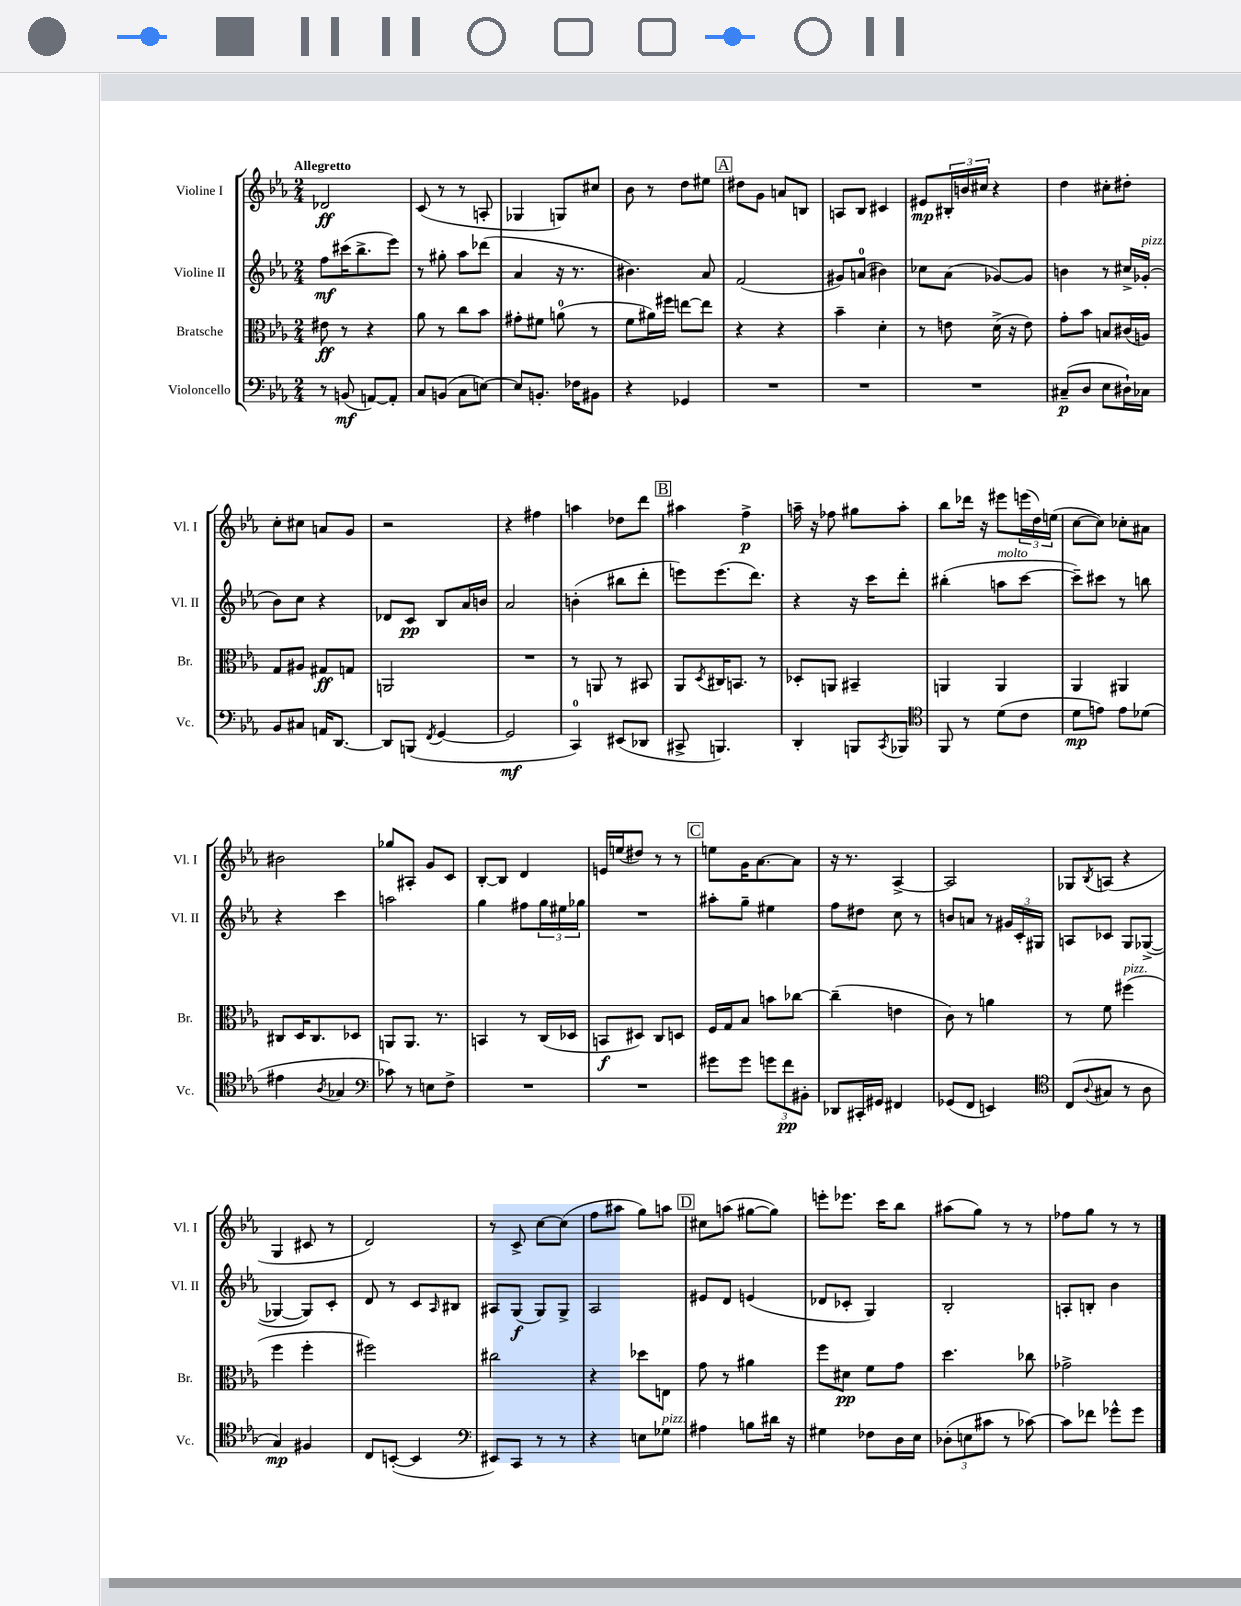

**kern	**dynam	**kern	**dynam	**kern	**dynam	**kern	**dynam
*part4	*part4	*part3	*part3	*part2	*part2	*part1	*part1
*staff4	*staff4	*staff3	*staff3	*staff2	*staff2	*staff1	*staff1
*I"Violoncello	*	*I"Bratsche	*	*I"Violine II	*	*I"Violine I	*
*I'Vc.	*	*I'Br.	*	*I'Vl. II	*	*I'Vl. I	*
*clefF4	*	*clefC3	*	*clefG2	*	*clefG2	*
*k[b-e-a-]	*	*k[b-e-a-]	*	*k[b-e-a-]	*	*k[b-e-a-]	*
*M2/4	*	*M2/4	*	*M2/4	*	*M2/4	*
=1	=1	=1	=1	=1	=1	=1	=1
!	!	!	!	!	!	!LO:TX:a:B:t=Allegretto	!
8r	.	8e#X\	ff	8ff\L	mf	2d-X/	ff
(8BBn/	mf	8r	.	(16ccc#X\K	.	.	.
.	.	.	.	8.bb-^\	.	.	.
[8AAn/L)	.	4r	.	.	.	.	.
8AA'/J]	.	.	.	8eee-\J)	.	.	.
=2	=2	=2	=2	=2	=2	=2	=2
8C/L	.	8a-\	.	8r	.	(8c/	.
(8BBn/J	.	8r	.	8gg#X'\	.	8r	.
8C\L	.	8cc\L	.	8aa-\L	.	8r	.
[8En\J)	.	8b-\J	.	(8ddd-X\J	.	8An'/	.
=3	=3	=3	=3	=3	=3	=3	=3
8E/L]	.	8g#X'\L	.	4a-/	.	4G-X/	.
8.BBn'/J	.	8f#X\J	.	.	.	.	.
.	.	(8an\	.	16r	.	8Gn/L)	.
16F-X\KL	.	.	.	8.r	.	.	.
8BB#X\J	.	8r	.	.	.	8cc#X/J	.
=4	=4	=4	=4	=4	=4	=4	=4
4r	.	8f\L	.	4.b#X\)	.	8b-\	.
.	.	16a#X\L)	.	.	.	8r	.
.	.	16ff#X\JJ	.	.	.	.	.
4GG-X/	.	[8een\L	.	.	.	8dd\L	.
.	.	8ee\J]	.	8a-/	.	8ee#X\J	.
!!LO:REH:place=s1:t=A
=5	=5	=5	=5	=5	=5	=5	=5
2r	.	4r	.	(2f/	.	8dd#X\L	.
.	.	.	.	.	.	8g\J	.
.	.	4r	.	.	.	8an/L	.
.	.	.	.	.	.	8Bn/J	.
=6	=6	=6	=6	=6	=6	=6	=6
2r	.	4b-~\	.	8g#X/L)	.	8An/L	.
.	.	.	.	(8an/J	.	8B-/J	.
.	.	4d'\	.	4b#X\)	.	4c#X/	.
=7	=7	=7	=7	=7	=7	=7	=7
2r	.	8r	.	8cc-X\L	.	8e#X/L	mp
.	.	8en\	.	(8a-\J	.	24B#X'/L	.
.	.	.	.	.	.	24bn/	.
.	.	.	.	.	.	24cc#X/JJ	.
.	.	(16d^\	.	[8g-X/L)	.	4r	.
.	.	16r	.	.	.	.	.
.	.	8e\)	.	8g-/J]	.	.	.
=8	=8	=8	=8	=8	=8	=8	=8
(8C#X~/L	p	8g'\L	.	4bn\	.	4dd\	.
8D/J	.	8b-\J	.	.	.	.	.
8E-\L	.	8Bn/L	.	8r	.	8cc#X'\L	.
16D#X`\L)	.	(16c#X/L	.	16cc#X^/LL	.	8dd#X'\J	.
!	!	!	!	!LO:TX:a:i:t=pizz.	!	!	!
16C-X\JJ	.	16An/JJ)	.	(16g-X'/JJ	.	.	.
!!LO:LB:g=z
=9	=9	=9	=9	=9	=9	=9	=9
8BB-/L	.	8G/L	.	8b-\L)	.	8cc'\L	.
8C#X/J	.	8A#X/J	.	8cc\J	.	8cc#X\J	.
16AAn/KL	.	8G#X/L	ff	4r	.	8an/L	.
[8.DD/J	.	.	.	.	.	.	.
.	.	8Gn/J	.	.	.	8g/J	.
=10	=10	=10	=10	=10	=10	=10	=10
8DD/L]	.	2AAn/	.	8d-X/L	.	2r	.
(8BBBn/J	.	.	.	8c/J	pp	.	.
8qFF/	.	.	.	.	.	.	.
[4GG/	.	.	.	8B-/L	.	.	.
.	.	.	.	16a-/L	.	.	.
.	.	.	.	16bn/JJ	.	.	.
=11	=11	=11	=11	=11	=11	=11	=11
2GG/]	mf	2r	.	2a-/	.	4r	.
.	.	.	.	.	.	4ff#X\	.
=12	=12	=12	=12	=12	=12	=12	=12
4CC/)	.	8r	.	(4bn'\	.	4aan\	.
.	.	8AAn/	.	.	.	.	.
(8EE#X/L	.	8r	.	8bb#X\L	.	8dd-X\L	.
8DD-X/J	.	8BB#X/	.	8ddd'\J	.	8ddd\J	.
!!LO:REH:place=s1:t=B
=13	=13	=13	=13	=13	=13	=13	=13
8CC#X^/	.	8AA-/L	.	8eeen\L)	.	4aa#X\	.
.	.	8qD/	.	.	.	.	.
4.BBBn/)	.	16C#X/K	.	(8.eee\	.	.	.
.	.	8.BBn/J	.	.	.	.	.
.	.	.	.	.	.	4ff^\	p
.	.	.	.	8.ddd\J)	.	.	.
.	.	8r	.	.	.	.	.
=14	=14	=14	=14	=14	=14	=14	=14
4DD'/	.	8D-X'/L	.	4r	.	16aan~\	.
.	.	.	.	.	.	16r	.
.	.	8AAn/J	.	.	.	8ff-X\	.
8BBBn/L	.	4BB#X~/	.	16r	.	8gg#X\L	.
.	.	.	.	16ccc\KL	.	.	.
8qCC/	.	.	.	.	.	.	.
8BBB-X/J	.	.	.	8ddd'\J	.	8aa'\J	.
=15	=15	=15	=15	=15	=15	=15	=15
*clefC4	*	*	*	*	*	*	*
8FF/	.	4AAn/	.	(4bb#X'\	.	8bb-\L	.
8r	.	.	.	.	.	16ddd-X\Jk	.
.	.	.	.	.	.	16r	.
!	!	!	!	!LO:TX:a:i:t=molto	!	!	!
(8d\L	.	4AA/	.	8aan\L	.	8eee#X\L	.
8c\J	.	.	.	[8ccc\J	.	(24eeen\L	.
.	.	.	.	.	.	24dd\)	.
.	.	.	.	.	.	(24een\JJ	.
=16	=16	=16	=16	=16	=16	=16	=16
8d\L	mp	4AA-/	.	8ccc~\L])	.	[8cc\L	.
8en\J)	.	.	.	8ccc#X\J	.	8cc\J])	.
8e\L	.	4AA#X/	.	8r	.	8cc-X'\L	.
(8d-X\J	.	.	.	8bbn\	.	8a#X\J	.
!!LO:LB:g=z
=17	=17	=17	=17	=17	=17	=17	=17
4e#X\	.	8C#X/L	.	4r	.	2b#X\	.
.	.	16D/K	.	.	.	.	.
.	.	8.C#/	.	.	.	.	.
8qA-/	.	.	.	.	.	.	.
4G-X/	.	.	.	4ccc\	.	.	.
.	.	8D-X/J	.	.	.	.	.
=18	=18	=18	=18	=18	=18	=18	=18
*clefF4	*	*	*	*	*	*	*
8c-X\)	.	8AAn/L	.	2aan\	.	8gg-X/L	.
8r	.	8.AA/J	.	.	.	8A#X'/J	.
8En\L	.	.	.	.	.	8g/L	.
.	.	8.r	.	.	.	.	.
8F^\J	.	.	.	.	.	8c/J	.
=19	=19	=19	=19	=19	=19	=19	=19
2r	.	4BBn/	.	4gg\	.	[8B-'/L	.
.	.	.	.	.	.	8B-/J]	.
.	.	8r	.	8ff#X\L	.	4d/	.
.	.	(16C/LL	.	24gg\L	.	.	.
.	.	.	.	24ee#X\	.	.	.
.	.	16D-X/JJ	.	.	.	.	.
.	.	.	.	24gg-X\JJ	.	.	.
=20	=20	=20	=20	=20	=20	=20	=20
2r	.	8BBn/L	f	2r	.	16en/LL	.
.	.	.	.	.	.	(16een/J	.
.	.	8D#X/J)	.	.	.	8dd#X/J)	.
.	.	8C/L	.	.	.	8r	.
.	.	8Dn/J	.	.	.	8r	.
!!LO:REH:place=s1:t=C
=21	=21	=21	=21	=21	=21	=21	=21
8g#X\L	.	16F/LL	.	8aa#X'\L	.	8een\L	.
.	.	16G/J	.	.	.	.	.
8g#\J	.	8B-/J	.	8gg~\J	.	16g\K	.
.	.	.	.	.	.	[8.a-\	.
12gn\L	.	8bn\L	.	4ee#X\	.	.	.
12f\	pp	.	.	.	.	.	.
.	.	[8cc-X\J	.	.	.	8a-\J]	.
12BB#X'\J	.	.	.	.	.	.	.
=22	=22	=22	=22	=22	=22	=22	=22
8DD-X/L	.	(4cc-~\]	.	8ff\L	.	16r	.
.	.	.	.	.	.	8.r	.
16CC#X'/L	.	.	.	8dd#X\J	.	.	.
16GG#X/JJ	.	.	.	.	.	.	.
4FF#X/	.	4en\	.	8cc\	.	[4A-^/	.
.	.	.	.	8r	.	.	.
=23	=23	=23	=23	=23	=23	=23	=23
(8GG-X/L	.	8c\)	.	8bn/L	.	2A-/]	.
8FF/J	.	8r	.	8an/J	.	.	.
4EEn/)	.	4an\	.	8r	.	.	.
.	.	.	.	24g#X/LL	.	.	.
.	.	.	.	24c'/	.	.	.
.	.	.	.	24G#X/JJ	.	.	.
=24	=24	=24	=24	=24	=24	=24	=24
*clefC4	*	*	*	*	*	*	*
(8C/L	.	8r	.	8An/L	.	8G-X/L	.
8qqA-/	.	.	.	.	.	8qB-/	.
8G#X/J	.	8f\	.	8c-X/J	.	(8An/J	.
!	!	!LO:TX:a:i:t=pizz.	!	!	!	!	!
8r	.	(4ff#X\	.	8G/L	.	4r	.
8A-\	.	.	.	([8G-X^/J	.	.	.
!!LO:LB:g=z
=25	=25	=25	=25	=25	=25	=25	=25
4G/)	mp	4ff\	.	4G-X/_	.	4G/	.
4F#X/	.	4ff'\	.	8G-/L])	.	8c#X/	.
.	.	.	.	8c'/J	.	8r	.
=26	=26	=26	=26	=26	=26	=26	=26
8C/L	.	2ff#X\)	.	8d/	.	2d/)	.
([8BBn'/J	.	.	.	8r	.	.	.
4BB/]	.	.	.	8c/L	.	.	.
.	.	.	.	16qqA-/	.	.	.
.	.	.	.	8B#X/J	.	.	.
=27	=27	=27	=27	=27	=27	=27	=27
*clefF4	*	*	*	*	*	*	*
8EE#X/L)	.	2cc#X\	.	8A#X/L	.	8r	.
8CC/J	.	.	.	(8G/J	f	8c^/	.
8r	.	.	.	8G/L)	.	[8cc\L	.
8r	.	.	.	8G^/J	.	(8cc\J]	.
=28	=28	=28	=28	=28	=28	=28	=28
4r	.	4r	.	2A-/	.	8ff\L	.
.	.	.	.	.	.	8aa#X\J	.
8En\L	.	8dd-X\L	.	.	.	8gg\L)	.
!LO:TX:a:i:t=pizz.	!	!	!	!	!	!	!
8G-X\J	.	8En\J	.	.	.	8aan\J	.
!!LO:REH:place=s1:t=D
=29	=29	=29	=29	=29	=29	=29	=29
4A#X\	.	8g\	.	8e#X/L	.	8cc#X\L	.
.	.	8r	.	8d/J	.	(8aan\J	.
8Bn\L	.	4a#X\	.	(4en/	.	[8gg#X\L	.
16d#X\Jk	.	.	.	.	.	8gg#\J])	.
16r	.	.	.	.	.	.	.
=30	=30	=30	=30	=30	=30	=30	=30
4G#X\	.	8ff\L	.	8d-X/L	.	8eeen'\L	.
.	.	8d#X\J	pp	8c-X'/J	.	8.eee-X\J	.
8F-X\L	.	8f\L	.	4G/)	.	.	.
.	.	.	.	.	.	16ccc\KL	.
16D\L	.	8g\J	.	.	.	8bb-\J	.
16E-\JJ	.	.	.	.	.	.	.
=31	=31	=31	=31	=31	=31	=31	=31
(12D-X'\L	.	4.dd\	.	2B-'/	.	(8aa#X\L	.
12En\	.	.	.	.	.	.	.
.	.	.	.	.	.	8gg\J)	.
12c#X\J	.	.	.	.	.	.	.
8r	.	.	.	.	.	8r	.
[8c-X\)	.	8cc-X\	.	.	.	8r	.
=32	=32	=32	=32	=32	=32	=32	=32
8c-\L]	.	2g-X^\	.	8An'/L	.	8ff-X\L	.
8f-X\J	.	.	.	8Bn'/J	.	8gg\J	.
8g-X^^\L	.	.	.	4b-\	.	8r	.
8g-\J	.	.	.	.	.	8r	.
==	==	==	==	==	==	==	==
*-	*-	*-	*-	*-	*-	*-	*-
